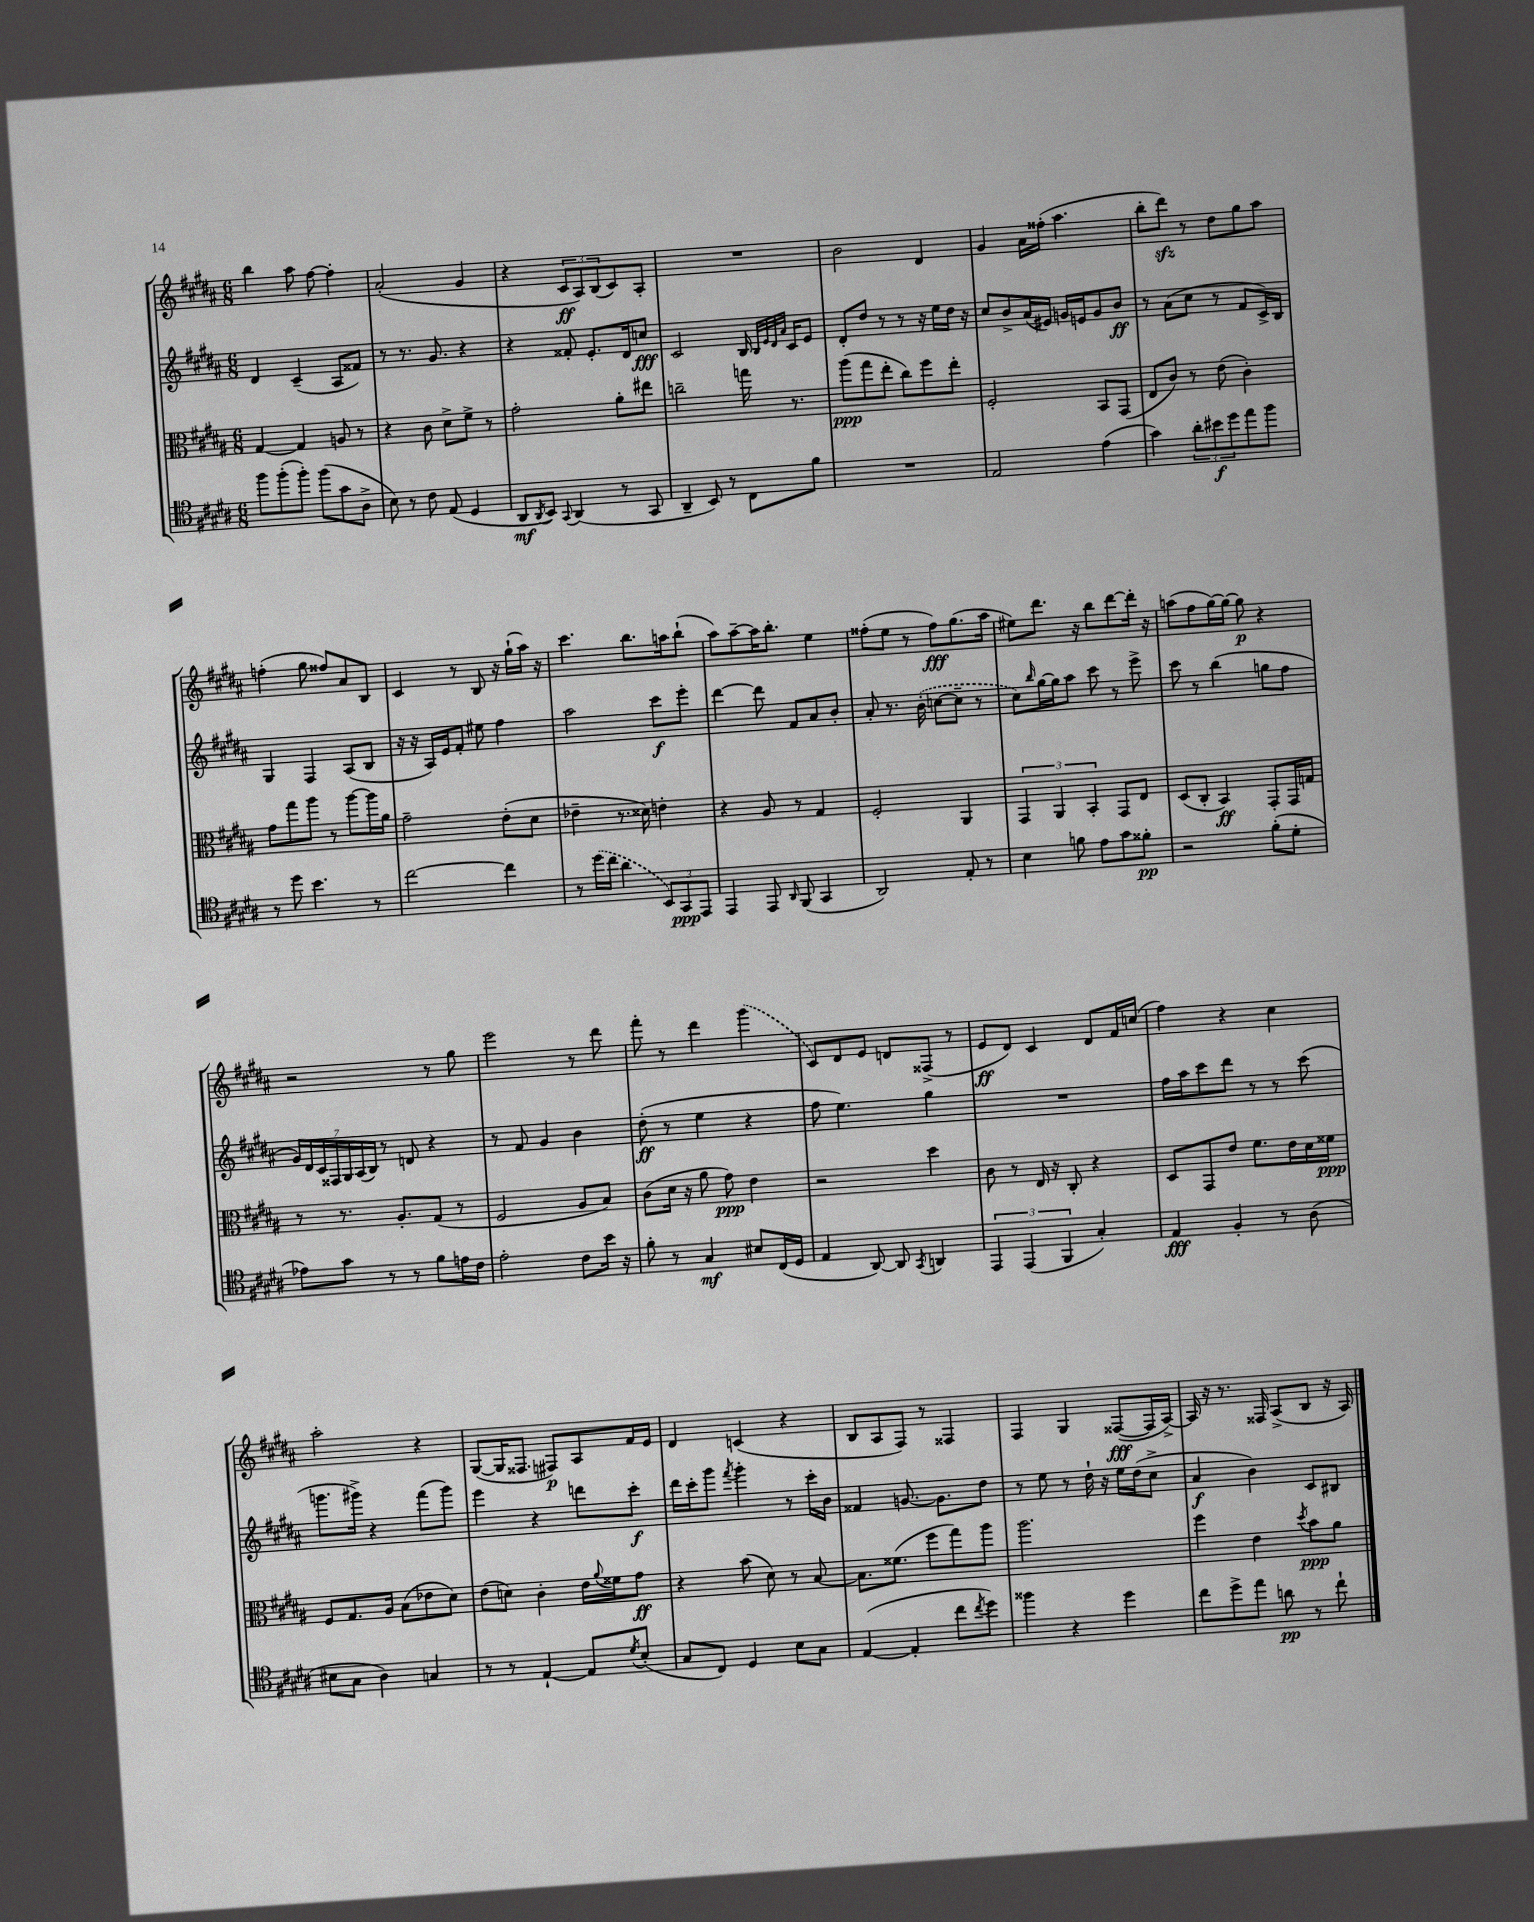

**kern	**dynam	**kern	**dynam	**kern	**dynam	**kern	**dynam
*part4	*part4	*part3	*part3	*part2	*part2	*part1	*part1
*staff4	*staff4	*staff3	*staff3	*staff2	*staff2	*staff1	*staff1
*clefC4	*	*clefC3	*	*clefG2	*	*clefG2	*
*k[f#c#g#d#a#]	*	*k[f#c#g#d#a#]	*	*k[f#c#g#d#a#]	*	*k[f#c#g#d#a#]	*
*M6/8	*	*M6/8	*	*M6/8	*	*M6/8	*
=93	=93	=93	=93	=93	=93	=93	=93
8ff#\L	.	[4G#/	.	4d#/	.	4bb\	.
(8ff#'\	.	.	.	.	.	.	.
8ff#'\J)	.	4G#/]	.	(4c#~/	.	8aa#\	.
(8ff#\L	.	.	.	.	.	[8ff#\	.
8g#\	.	8An/	.	8A#/L	.	4ff#'\]	.
8A#^\J	.	8r	.	8f##X/J)	.	.	.
=94	=94	=94	=94	=94	=94	=94	=94
8B\)	.	4r	.	8r	.	(2a#'/	.
8r	.	.	.	8.r	.	.	.
8c#\	.	8c#\	.	.	.	.	.
.	.	.	.	8.g#/	.	.	.
(8E/	.	8d#^\L	.	.	.	.	.
4D#/	.	8f#^\J	.	4r	.	4g#/	.
.	.	8r	.	.	.	.	.
=95	=95	=95	=95	=95	=95	=95	=95
8AA#/L	mf	2g#'\	.	4r	.	4r	.
8qAA#/	.	.	.	.	.	.	.
8BB/J)	.	.	.	.	.	.	.
8qqGG#/	.	.	.	.	.	.	.
(4AA#/	.	.	.	8f##X'/	.	12c#/L	ff
.	.	.	.	.	.	12A#/)	.
.	.	.	.	8.e'/L	.	.	.
.	.	.	.	.	.	(12B/	.
8r	.	8a#'\L	.	.	.	8c#/)	.
.	.	.	.	16d#/k	.	.	.
8GG#/	.	8ee#X\J	.	8ccn/J	fff	8A#'/J	.
=96	=96	=96	=96	=96	=96	=96	=96
4AA#~/	.	2ccn~\	.	2c#/	.	2.r	.
8BB/)	.	.	.	.	.	.	.
8r	.	.	.	.	.	.	.
8C#\L	.	16ggn\	.	16B/	.	.	.
.	.	.	.	32qqB/LLL	.	.	.
.	.	.	.	32qqe/	.	.	.
.	.	.	.	32qqd#/	.	.	.
.	.	.	.	32qqa#/JJJ	.	.	.
.	.	8.r	.	16c#/KL	.	.	.
8f#\J	.	.	.	8e/J	.	.	.
=97	=97	=97	=97	=97	=97	=97	=97
2.r	.	(8aa#\L	ppp	8d#'/L	.	2b\	.
.	.	8gg#\	.	8dd#/J	.	.	.
.	.	8ee'\J	.	8r	.	.	.
.	.	8cc#\L)	.	8r	.	.	.
.	.	8ff#\	.	16r	.	4d#/	.
.	.	.	.	16ee\LL	.	.	.
.	.	8ee'\J	.	16dd#\JJ	.	.	.
.	.	.	.	16r	.	.	.
=98	=98	=98	=98	=98	=98	=98	=98
2E/	.	2F#'/	.	8cc#/L	.	4g#/	.
.	.	.	.	8b^/	.	.	.
.	.	.	.	(16a#/L	.	16a#\LL	.
.	.	.	.	16e#X/JJ)	.	(16ff##X'\JJ	.
.	.	.	.	16gn/LL	.	4.aa#\	.
.	.	.	.	16en/J	.	.	.
(4e\	.	8BB/L	.	8g/	.	.	.
.	.	(8GG#/J	.	8b/J	ff	.	.
=99	=99	=99	=99	=99	=99	=99	=99
4g#\)	.	8E/L	.	8r	.	8bb'\L	.
.	.	8c#/J)	.	(8a#\L	.	8ddd#zz\J)	.
12a#'\L	.	8r	.	8cc#\J	.	8r	.
12b#X\	f	.	.	.	.	.	.
.	.	(8e\	.	8r	.	8dd#\L	.
12dd#\	.	.	.	.	.	.	.
8ee\	.	4c#'\)	.	8f#/L	.	8gg#\	.
8ff#\J	.	.	.	16c#^/L)	.	8aa#\J	.
.	.	.	.	16B/JJ	.	.	.
!!LO:LB:g=z
=100	=100	=100	=100	=100	=100	=100	=100
8r	.	8g#\L	.	4G#/	.	(4ffn'\	.
8dd#\	.	8gg#\	.	.	.	.	.
4.b\	.	8aa#\J	.	4F#/	.	8gg#\	.
.	.	8r	.	.	.	8ff##X/L)	.
.	.	[8aa#\L	.	(8A#/L	.	8a#/	.
8r	.	16aa#\L]	.	8B/J	.	8B/J	.
.	.	16a#\JJ	.	.	.	.	.
=101	=101	=101	=101	=101	=101	=101	=101
[2cc#\	.	2g#~\	.	16r	.	4c#/	.
.	.	.	.	16r	.	.	.
.	.	.	.	16A#/LL)	.	.	.
.	.	.	.	16e/J	.	.	.
.	.	.	.	8f#'/J	.	8r	.
.	.	.	.	8ee#X\	.	8B/	.
4cc#\]	.	(8e'\L	.	4ff#\	.	16r	.
.	.	.	.	.	.	(16gg#`\LL	.
.	.	8d#\J	.	.	.	16aa#\JJ)	.
.	.	.	.	.	.	16r	.
=102	=102	=102	=102	=102	=102	=102	=102
8r	.	4e-X~\	.	2aa#\	.	4.ccc#\	.
(16dd#\LL	.	.	.	.	.	.	.
16cc#\JJ	.	.	.	.	.	.	.
4a#\	.	8.r	.	.	.	.	.
.	.	.	.	.	.	8.bb\L	.
.	.	16d##X\)	.	.	.	.	.
12BB/L)	.	4en'\	.	8ccc#\L	f	.	.
.	.	.	.	.	.	16aan\k	.
12GG#/	ppp	.	.	.	.	.	.
.	.	.	.	8eee'\J	.	(8bb`\J	.
12EE/J	.	.	.	.	.	.	.
=103	=103	=103	=103	=103	=103	=103	=103
4EE/	.	4r	.	[4ddd#\	.	8aa#\L)	.
.	.	.	.	.	.	[8aa#~\	.
8EE/	.	8A#/	.	8ddd#\]	.	16aa#\K]	.
.	.	.	.	.	.	8.bb'\J	.
16qqAA#/	.	.	.	.	.	.	.
(8FF#/	.	8r	.	8f#/L	.	.	.
4GG#/	.	4G#/	.	8a#/	.	4ee\	.
.	.	.	.	8b'/J	.	.	.
=104	=104	=104	=104	=104	=104	=104	=104
2AA#/)	.	2F#'/	.	8a#'/	.	(8ff##X'\L	.
.	.	.	.	8.r	.	8ee\J	.
.	.	.	.	.	.	8r	.
.	.	.	.	(16b'\	.	.	.
.	.	.	.	[8ccn\L	.	8ff##\L)	fff
8E'/	.	4AA#/	.	8cc~\J]	.	(8.gg#\	.
8r	.	.	.	8r	.	.	.
.	.	.	.	.	.	16aa#\Jk	.
=105	=105	=105	=105	=105	=105	=105	=105
4B\	.	6GG#/	.	8cc#\L)	.	8ee#X\L)	.
.	.	.	.	16qqbb/	.	.	.
.	.	.	.	[16gg#\L	.	8.ddd#\J	.
.	.	6AA#/	.	.	.	.	.
.	.	.	.	16gg#\J]	.	.	.
8fn\	.	.	.	8aa#\J	.	.	.
.	.	.	.	.	.	16r	.
.	.	6BB'/	.	.	.	.	.
8e\L	.	.	.	8ccc#\	.	8bb\L	.
8g#\	.	8GG#/L	.	8r	.	[8ddd#\	.
8f##X'\J	pp	8E/J	.	8eee^\	.	16ddd#'\Jk]	.
.	.	.	.	.	.	16r	.
=106	=106	=106	=106	=106	=106	=106	=106
2r	.	(8D#/L	.	8ccc#\	.	(8aan\L	.
.	.	8C#'/J	.	8r	.	8ff#\	.
.	.	4BB/)	ff	(4bb\	.	[16gg#\L)	.
.	.	.	.	.	.	16gg#\JJ_	.
.	.	.	.	.	.	8gg#\]	p
(8f#'\L	.	8GG#'/L	.	8ggn\L	.	4r	.
8d#'\J	.	16GG#/L	.	8ff#\J	.	.	.
.	.	16Gn/JJ	.	.	.	.	.
!!LO:LB:g=z
=107	=107	=107	=107	=107	=107	=107	=107
8e-X\L)	.	8r	.	28g#/LL)	.	2r	.
.	.	.	.	28d#/	.	.	.
.	.	.	.	28c#/	.	.	.
.	.	.	.	28F##X/	.	.	.
8g#\J	.	8.r	.	.	.	.	.
.	.	.	.	28G#/	.	.	.
.	.	.	.	(28A#/	.	.	.
.	.	.	.	28B/JJ)	.	.	.
8r	.	.	.	8r	.	.	.
.	.	8.A#'/L	.	.	.	.	.
8r	.	.	.	8dn/	.	.	.
8f#\L	.	(8G#/J	.	4r	.	8r	.
16en\L	.	8r	.	.	.	8gg#\	.
16c#\JJ	.	.	.	.	.	.	.
=108	=108	=108	=108	=108	=108	=108	=108
2e'\	.	2F#/	.	8r	.	2eee\	.
.	.	.	.	8f#/	.	.	.
.	.	.	.	4g#/	.	.	.
8c#\L	.	8A#/L	.	4b\	.	8r	.
16b\Jk	.	8B/J)	.	.	.	8ddd#\	.
16r	.	.	.	.	.	.	.
=109	=109	=109	=109	=109	=109	=109	=109
8f#'\	.	(8c#\L	.	(8dd#'\	ff	8fff#'\	.
8r	.	16d#\Jk	.	8r	.	8r	.
.	.	16r	.	.	.	.	.
4G#/	mf	8a#\	.	4ee\	.	4ddd#\	.
.	.	8g#\)	ppp	.	.	.	.
8B#X/L	.	4e\	.	4r	.	(4ggg#\	.
(16C#/L	.	.	.	.	.	.	.
16D#/JJ	.	.	.	.	.	.	.
=110	=110	=110	=110	=110	=110	=110	=110
4E/	.	2r	.	8ff#\	.	8c#/L)	.
.	.	.	.	4.ee\)	.	8d#/	.
[8AA#/)	.	.	.	.	.	8e/J	.
8AA#/]	.	.	.	.	.	8dn/L	.
8qGG#/	.	.	.	.	.	.	.
4AAn/	.	4dd#\	.	4gg#\	.	(8F##X^/J	.
.	.	.	.	.	.	8r	.
=111	=111	=111	=111	=111	=111	=111	=111
6EE/	.	8c#\	.	2.r	.	8e/L	ff
.	.	8r	.	.	.	8d#/J)	.
(6EE/	.	.	.	.	.	.	.
.	.	16E/	.	.	.	4c#/	.
.	.	16r	.	.	.	.	.
6FF#/	.	.	.	.	.	.	.
.	.	8C#'/	.	.	.	.	.
4G#'/)	.	4r	.	.	.	8d#/L	.
.	.	.	.	.	.	16f#/L	.
.	.	.	.	.	.	(16ccn/JJ	.
=112	=112	=112	=112	=112	=112	=112	=112
4E/	fff	8D#/L	.	16ff#\LL	.	4ff#\)	.
.	.	.	.	16aa#\J	.	.	.
.	.	8GG#/	.	8ccc#\	.	.	.
4F#'/	.	8e/J	.	8ddd#\J	.	4r	.
.	.	8.f#\L	.	8r	.	.	.
8r	.	.	.	8r	.	4cc#\	.
.	.	16e\L	.	.	.	.	.
(8A#\	.	16d#\	.	(8ccc#\	.	.	.
.	.	16f##X\JJ	ppp	.	.	.	.
!!LO:LB:g=z
=113	=113	=113	=113	=113	=113	=113	=113
8B#X\L	.	8F#/L	.	8.gggn\L	.	2aa#'\	.
8G#\J	.	8.G#/	.	.	.	.	.
.	.	.	.	16ggg#X^\Jk)	.	.	.
4A#\)	.	.	.	4r	.	.	.
.	.	16A#/Jk	.	.	.	.	.
.	.	(8B\L	.	.	.	.	.
4Gn/	.	8e-X\	.	(8fff#\L	.	4r	.
.	.	8d#\J)	.	8ggg#\J)	.	.	.
=114	=114	=114	=114	=114	=114	=114	=114
8r	.	(8e\L	.	4eee\	.	([8G#/L	.
8r	.	8dn\J)	.	.	.	16G#/K]	.
.	.	.	.	.	.	8.F##X/J	.
[4E`/	.	4c#'\	.	4r	.	.	.
.	.	.	.	.	.	8F#X/L)	p
8E/L]	.	16e\LL	.	8dddn\L	.	8A#/	.
.	.	8qqa#/	.	.	.	.	.
.	.	16f##X\J	.	.	.	.	.
8qd#/	.	.	.	.	.	.	.
(8B'/J	.	8g#\J	ff	8ccc#'\J	f	16f#/L	.
.	.	.	.	.	.	16e/JJ	.
=115	=115	=115	=115	=115	=115	=115	=115
8G#/L	.	4r	.	16ddd#\LL	.	4d#/	.
.	.	.	.	16ccc#'\J	.	.	.
8C#/J)	.	.	.	8ggg#\J	.	.	.
.	.	.	.	8qfff#/	.	.	.
4D#/	.	(8b\	.	4ggg#'\	.	(4cn/	.
.	.	8d#\)	.	.	.	.	.
8B\L	.	8r	.	8r	.	4r	.
8G#\J	.	[8B/	.	16ccc#'\LL	.	.	.
.	.	.	.	16b\JJ	.	.	.
=116	=116	=116	=116	=116	=116	=116	=116
([4E/	.	8.B\L]	.	4f##X/	.	8B/L	.
.	.	.	.	.	.	8A#/	.
.	.	(8.f##X\J	.	.	.	.	.
4E'/]	.	.	.	[8.gn/	.	8F#/J)	.
.	.	8ff#\L	.	.	.	8r	.
.	.	.	.	8.g\L]	.	.	.
8cc#\L	.	8gg#\)	.	.	.	4F##X/	.
8qcc#/	.	.	.	.	.	.	.
8dd#\J)	.	8aa#\J	.	8dd#\J	.	.	.
=117	=117	=117	=117	=117	=117	=117	=117
4ff##X\	.	2.aa#\	.	8r	.	4F#/	.
.	.	.	.	8ee\	.	.	.
4r	.	.	.	8r	.	4G#/	.
.	.	.	.	16dd#`\	.	.	.
.	.	.	.	16r	.	.	.
4dd#\	.	.	.	16ee\LL	.	([8F##X/L	fff
.	.	.	.	(16dd#\J	.	.	.
.	.	.	.	8cc#^\J	.	16F##/L]	.
.	.	.	.	.	.	[16A#^/JJ)	.
=118	=118	=118	=118	=118	=118	=118	=118
8cc#\L	.	4ff#\	.	4a#/	f	16A#/]	.
.	.	.	.	.	.	16r	.
8dd#^\	.	.	.	.	.	8.r	.
8ee\J	.	4e\	.	4b\)	.	.	.
.	.	.	.	.	.	16F##X/	.
8an\	pp	.	.	.	.	(8A#^/L	.
.	.	8qdd#/	.	.	.	.	.
8r	.	8b\L	ppp	8c#/L	.	8B/J	.
8cc#`\	.	8a#\J	.	8B#X/J	.	16r	.
.	.	.	.	.	.	16A#/)	.
==	==	==	==	==	==	==	==
*-	*-	*-	*-	*-	*-	*-	*-
